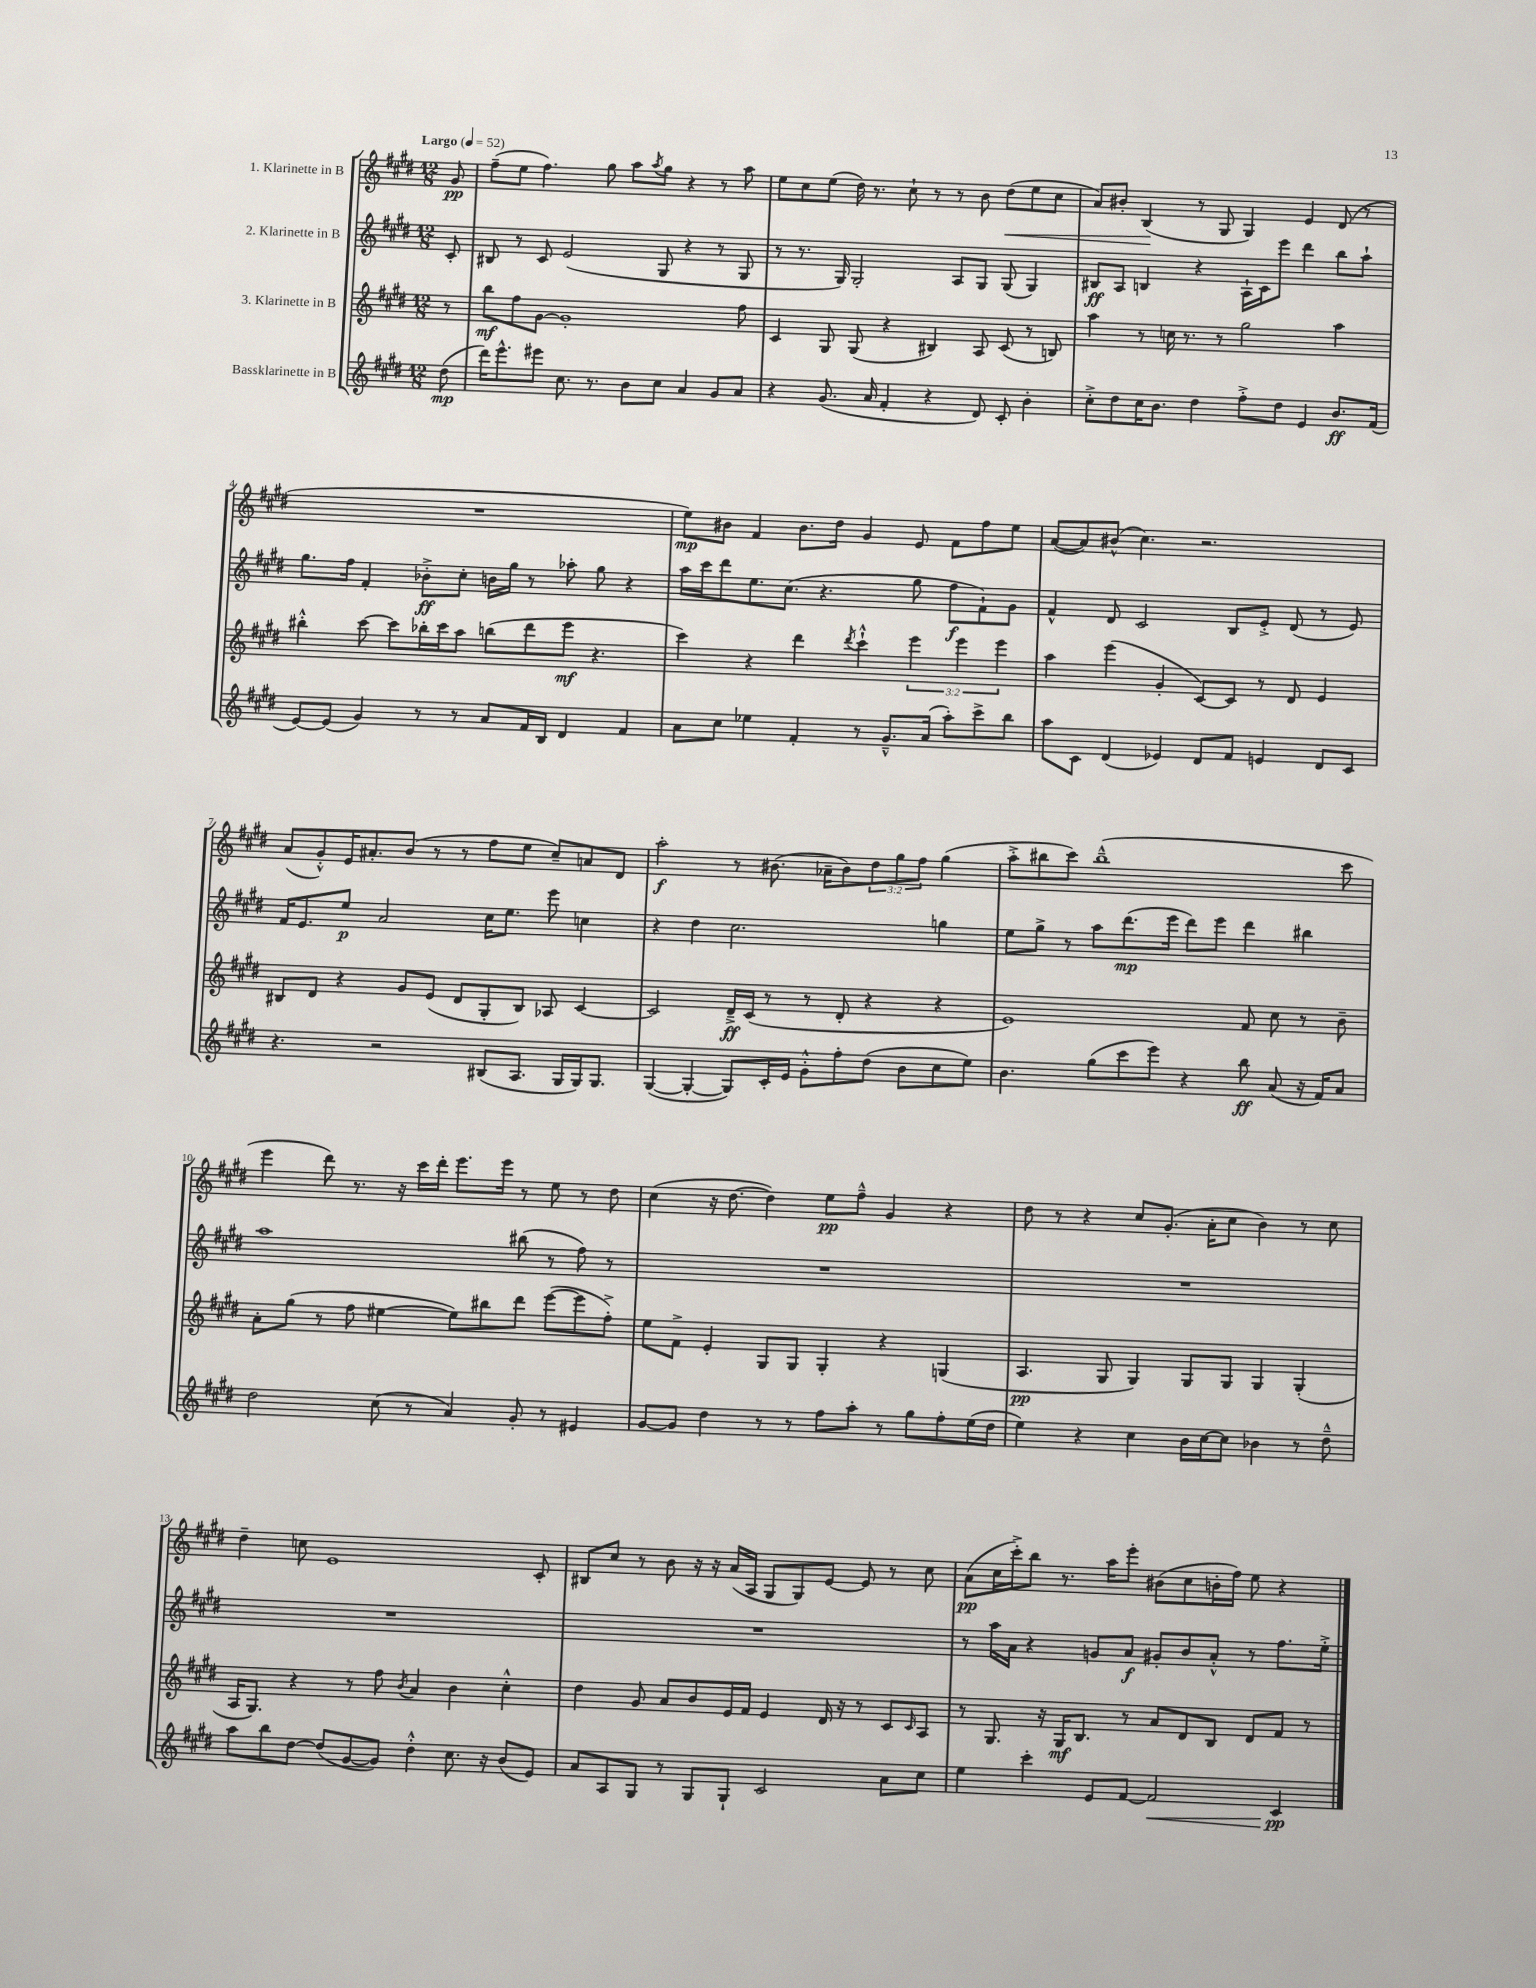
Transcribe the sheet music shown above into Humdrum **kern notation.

**kern	**kern	**kern	**kern
*staff4	*staff3	*staff2	*staff1
*clefG2	*clefG2	*clefG2	*clefG2
*k[f#c#g#d#]	*k[f#c#g#d#]	*k[f#c#g#d#]	*k[f#c#g#d#]
*M12/8	*M12/8	*M12/8	*M12/8
*MM52	*MM52	*MM52	*MM52
(8dd#	8r	8c#'	8g#
=	=	=	=
16ddd#)	8bb	8B#	(8ff#~
8.eee^^	.	.	.
.	8ff#	8r	8ee
8eee#	[8g#	8c#	4.ff#)
8.cc#	1g#']	(2e	.
8.r	.	.	.
.	.	.	8gg#
8b	.	.	8aa
.	.	.	8qaa
8cc#	.	8G#	8gg#
4a	.	4r	4r
8g#	.	8r	8r
8a	8ff#	8G#	8aa
=	=	=	=
4r	4c#	8r	8ee
.	.	8.r	8cc#
(8.g#	8G#	.	(8ee
.	.	16G#)	.
.	(8G#	2G#'	16dd#)
16a	.	.	8.r
4f#'	4r	.	.
.	.	.	8cc#`
4r	4B#)	.	8r
.	.	8A	8r
8d#)	8A	8G#	8b
8c#'	(8c#	(8G#	(8dd#
4b'	8r	4G#)	8ee
.	8B)	.	8cc#
=	=	=	=
8cc#'^	4aa	8B#	8a)
8dd#	.	8A	8b#'
16cc#	8r	4B	(4B
8.b	.	.	.
.	16cc	.	.
.	8.r	.	.
4dd#	.	4r	8r
.	8r	.	8G#
8ff#'^	2gg#	16A`	4G#)
.	.	16c#	.
8dd#	.	8eee	.
4e	.	4ddd#	4e
8.b	4aa	8bb	(8d#
.	.	8aa`	8r
(16f#	.	.	.
=	=	=	=
[8e)	4bb#'^^	8.gg#	1.r
(8e]	.	.	.
.	.	16ff#	.
4g#)	[8ccc#	4f#'	.
.	8ccc#]	.	.
8r	16bb-'	8b-'^	.
.	16ccc#	.	.
8r	8aa	8cc#'	.
8a	(8bb	16b	.
.	.	16gg#	.
16f#	8ddd#	8r	.
16B	.	.	.
4d#	8eee	8aa-'	.
.	4.r	8gg#	.
4f#	.	4r	.
=	=	=	=
8a	4ccc#)	16aa	8ee)
.	.	16ccc#	.
8cc#	.	8ddd#	8b#
4ee-	4r	8.ee	4f#
.	.	(8.cc#	.
4f#'	4ddd#	.	8.b#
.	.	4.r	.
.	.	.	16dd#
.	8qddd#	.	.
8r	4ccc#`^^	.	4g#
8.g#~^^	.	.	.
.	6eee	8gg#	8e
(16a	.	.	.
8aa')	.	8ff#	8f#
.	6eee	.	.
8ccc#^	.	8f#`)	8ff#
.	6eee	.	.
8bb	.	8g#	8ee
=	=	=	=
8aa	4aa	4f#^^	([8a
8c#	.	.	8a])
(4d#	(4eee	8d#	(8b#^^
.	.	2c#	4.cc#)
4e-)	4g#'	.	.
8d#	[8c#)	.	2.r
8f#	8c#]	8B	.
4e	8r	8e'^	.
.	8d#	(8d#	.
8d#	4e	8r	.
8c#	.	8e)	.
=	=	=	=
4.r	8B#	16f#	(8a
.	.	8.e	.
.	8d#	.	8g#'^^)
.	4r	8ee	16e
.	.	.	8.a#'
2r	.	2a	.
.	8g#	.	(8b
.	(8e	.	8r
.	8d#	.	8r
(8B#	8G#'	16cc#	8ff#
.	.	8.ee	.
8.A	8B#)	.	8ee
.	8A-	8eee	8cc#~)
16G#	.	.	.
16G#)	[4c#	4cc	8a
8.G#	.	.	.
.	.	.	8d#
=	=	=	=
([4G#	2c#]	4r	2aa'
4G#'_	.	4dd#	.
8G#])	16d#~^	2.cc#	8r
.	(16c#	.	.
16c#'	8r	.	(8.b#
16e	.	.	.
8g#'^^	8r	.	.
.	.	.	16a-~
8ff#'	8d#'	.	8b#)
(8dd#	4r	.	12dd#
.	.	.	12gg#
8b	.	.	.
.	.	.	12ff#
8cc#	4r	4gg	(4gg#
8ee)	.	.	.
=	=	=	=
4.b	1e)	8ee	8aa'^
.	.	8gg#^	8bb#
.	.	8r	8ccc#)
(8gg#	.	8aa	(1bb#~^^
8ccc#	.	(8.ddd#	.
8eee)	.	.	.
.	.	16eee	.
4r	.	8ddd#)	.
.	.	8eee	.
8bb	8f#	4ddd#	.
(8a	8cc#	.	.
16r	8r	4bb#	.
16f#)	.	.	.
8a	8b~	.	8ccc#
=	=	=	=
2dd#	8a'	1aa	4eee
.	(8gg#	.	.
.	8r	.	8ddd#)
.	8ff#	.	8.r
(8cc#	[4ee#	.	.
.	.	.	16r
8r	.	.	16ccc#
.	.	.	16ddd#'
4a)	8ee#])	.	8.eee
.	8bb#	.	.
.	.	.	16eee
8g#'	8ddd#	(8bb#	8r
8r	([8eee	8r	8ee
4e#	8eee]	8ff#)	8r
.	8ff#'^)	8r	8dd#
=	=	=	=
[8g#	8ee	1.r	(4cc#
8g#]	8f#^	.	.
4dd#	4e'	.	16r
.	.	.	[8.dd#
8r	8G#	.	4dd#])
8r	8G#	.	.
8ff#	4G#'	.	8ee
8aa'	.	.	8ff#~^^
8r	4r	.	4g#
8gg#	.	.	.
8ff#'	(4G	.	4r
(16ee	.	.	.
16dd#	.	.	.
=	=	=	=
4ee)	4.A	1.r	8dd#
.	.	.	8r
4r	.	.	4r
.	8G#	.	.
4cc#	4G#)	.	8cc#
.	.	.	(8.g#'
16b	8G#	.	.
[16cc#	.	.	16a'
8cc#]	8G#	.	8cc#
4b-	4G#	.	4b)
8r	(4G#'	.	8r
8dd#~^^	.	.	8cc#
=	=	=	=
8aa	16A	1.r	4dd#~
.	8.G#)	.	.
8bb	.	.	.
[8dd#	4r	.	8cc
(8dd#]	.	.	1e
[8g#	8r	.	.
8g#])	8ff#	.	.
.	8qb	.	.
4dd#'^^	4a	.	.
8.cc#	4b	.	.
16r	.	.	.
(8b	4cc#'^^	.	.
8e)	.	.	8c#'
=	=	=	=
8a	4dd#	1.r	8B#
8A	.	.	8cc#
8G#	8g#	.	8r
8r	8a	.	8b
8G#	8b	.	16r
.	.	.	16r
8G#`	16e	.	(16a
.	16f#	.	16A
2c#	4e	.	8G#
.	.	.	8G#)
.	16d#	.	[8e
.	16r	.	.
.	8r	.	8e]
8a	8c#	.	8r
.	16qqc#	.	.
8cc#	8A	.	8cc#
=	=	=	=
4ee	8r	8r	(8a
.	8.G#	16aa	16cc#
.	.	16a	16ccc#'^)
4ccc#'	.	4r	8bb
.	16r	.	.
.	16G#	.	8.r
.	8.B	.	.
8e	.	8g	.
.	.	.	16aa
[8f#	8r	8a	8eee'
2f#]	8a	8g#'	(8b#
.	8d#	8b	8cc#
.	8B	8a'^^	16b'
.	.	.	16ff#)
.	8d#	8r	8ee
4c#	8f#	8.ff#	4r
.	8r	.	.
.	.	16ee'^	.
==	==	==	==
*-	*-	*-	*-
